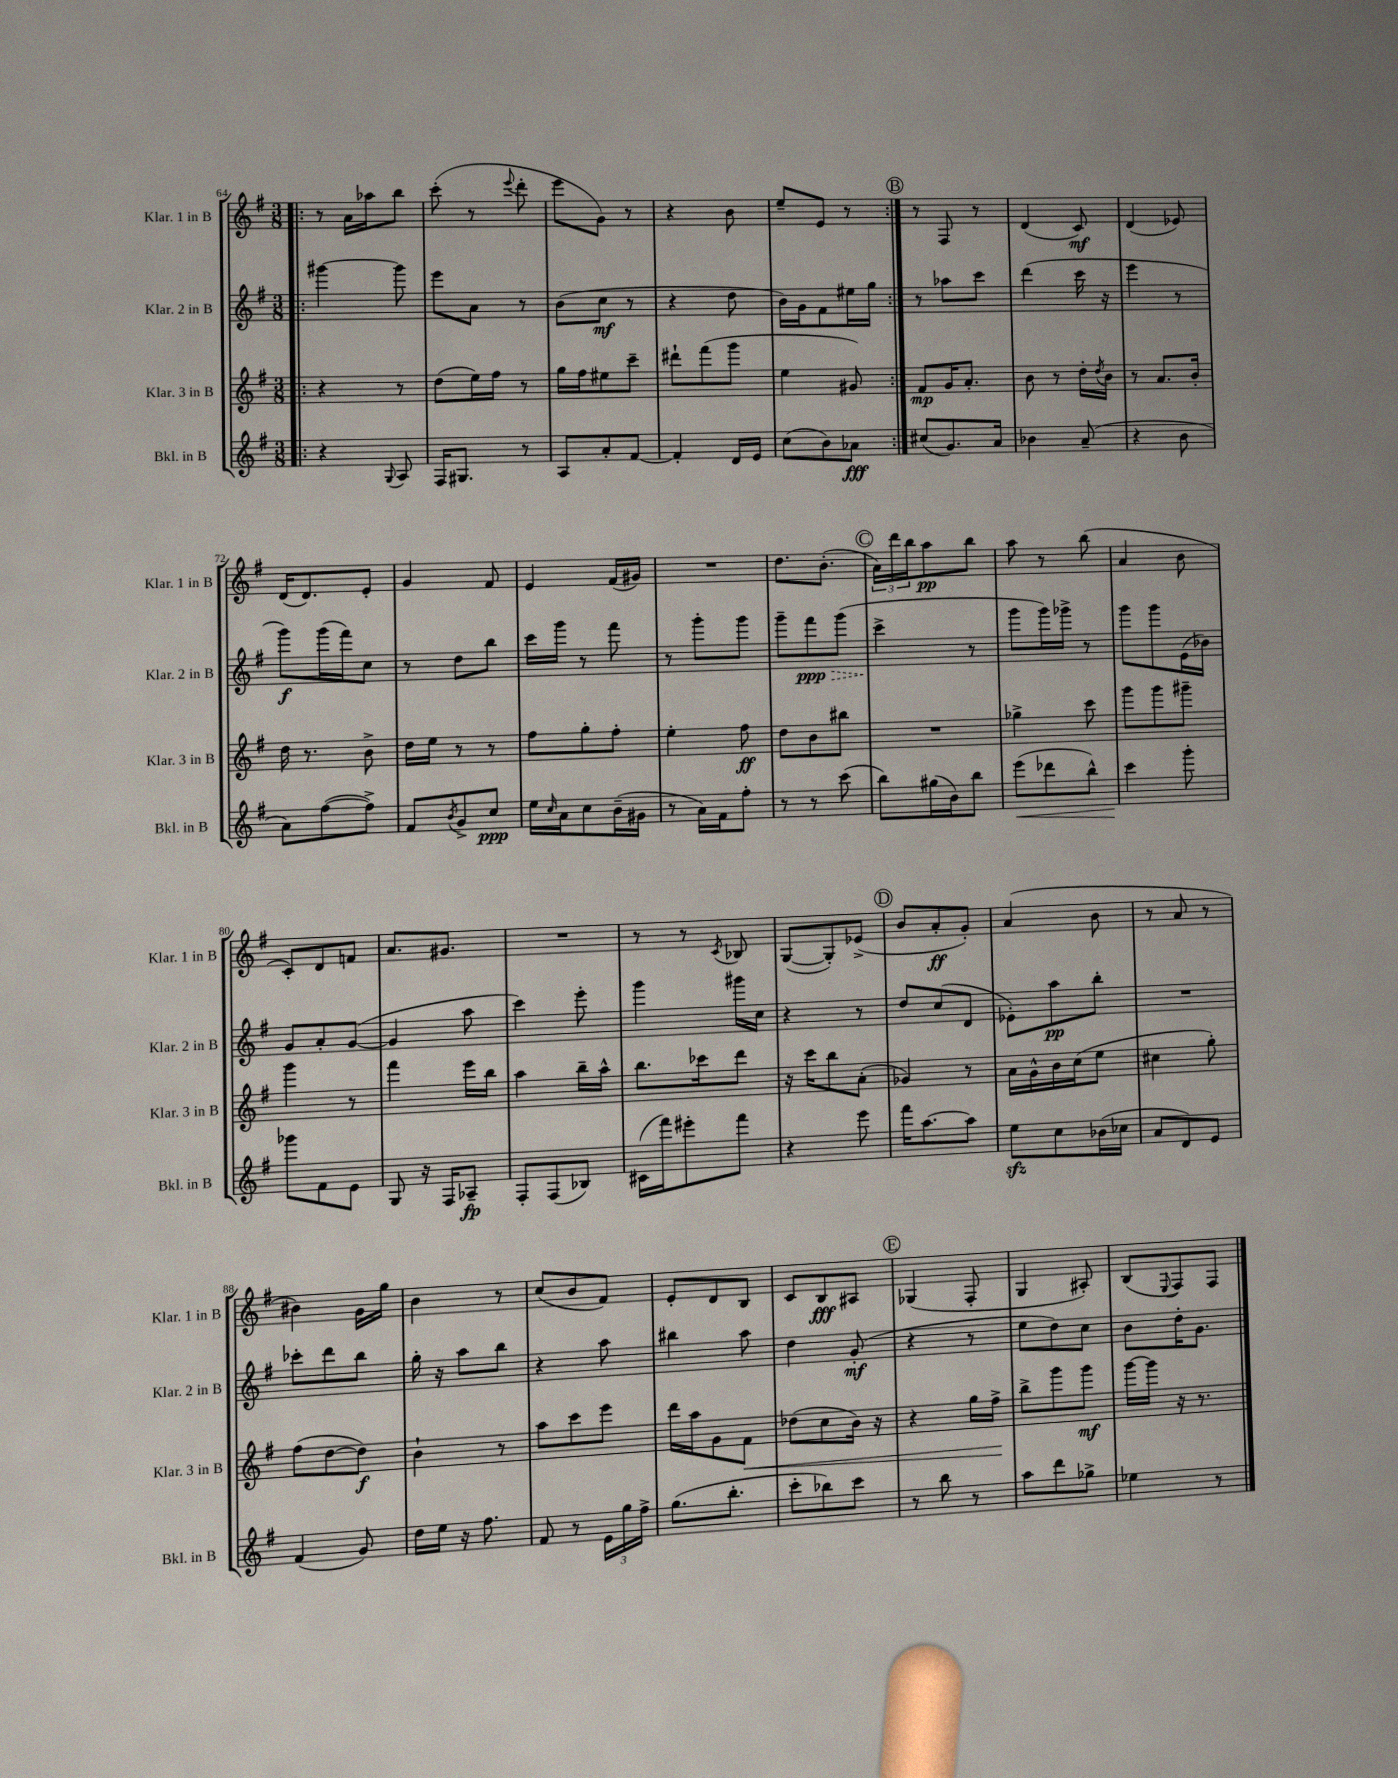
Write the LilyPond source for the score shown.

<<
\new StaffGroup <<
\new Staff = "s0" \with { instrumentName = "Klar. 1 in B" shortInstrumentName = "Klar. 1 in B" } {
    \clef treble \key g \major \numericTimeSignature \time 3/8
    \repeat volta 2 { \bar ".|:" r8 a'16 aes''16 b''8 |
    c'''8-.( r8 \appoggiatura { e'''8 } d'''8-. |
    e'''8 g'8) r8 |
    r4 b'8 |
    e''8-- e'8 r8 | }
    \mark \markup { \circle "B" } r8 fis8 r8 |
    d'4( c'8\mf) |
    d'4( ees'8) |
    d'16( d'8.) e'8-. |
    g'4 fis'8 |
    e'4 fis'16( gis'16) |
    R4. |
    d''8. b'8.-.( |
    \mark \markup { \circle "C" } \tuplet 3/2 { a'16) d'''16 b''16 } a''8\pp b''8 |
    a''8 r8 b''8( |
    a'4 b'8 |
    c'8-.) d'8 f'8 |
    a'8. gis'8. |
    R4. |
    r8 r8 \acciaccatura { c'8 } bes8 |
    g8~( g8-.) ees'8->( |
    \mark \markup { \circle "D" } b'8 a'8-.\ff g'8-.) |
    a'4( b'8 |
    r8 a'8 r8 |
    bis'4) g'16 g''16 |
    b'4 r8 |
    c''8( b'8 fis'8) |
    e'8-. d'8 b8 |
    c'8 b8\fff ais8 |
    \mark \markup { \circle "E" } ges4( fis8-. |
    g4 ais8-.) |
    b8( \appoggiatura { e8 } fis8) fis8 \bar "|." |
}
\new Staff = "s1" \with { instrumentName = "Klar. 2 in B" shortInstrumentName = "Klar. 2 in B" } {
    \clef treble \key g \major \numericTimeSignature \time 3/8
    \repeat volta 2 { \bar ".|:" gis'''4~ gis'''8 |
    e'''8 a'8 r8 |
    b'8( c''8\mf r8 |
    r4 d''8 |
    b'16) g'16 fis'8 eis''16 g''16 | }
    \mark \markup { \circle "B" } r8 aes''8 c'''8 |
    d'''4( c'''16 r16 |
    e'''4 r8 |
    g'''8\f) g'''16( fis'''16) c''8 |
    r8 d''8 b''8 |
    c'''16 g'''16 r8 fis'''8 |
    r8 g'''8-. g'''8 |
    g'''8-- \once \override Hairpin.style = #'dashed-line fis'''8\ppp\> g'''8( |
    \mark \markup { \circle "C" } c'''4->\! r8 |
    g'''8 g'''16) ges'''16-> r8 |
    g'''8 g'''8 e'16( bes'16) |
    g'8 a'8-. g'8~( |
    g'4 a''8 |
    c'''4) e'''8-. |
    g'''4 gis'''16 c''16 |
    r4 r8 |
    \mark \markup { \circle "D" } d''8 c''8( d'8 |
    ees'8-.) a''8\pp b''8-. |
    R4. |
    ces'''8-. d'''8 b''8 |
    g''16-. r16 a''8 b''8 |
    r4 a''8 |
    bis''4 a''8 |
    d''4 g'8-.\mf( |
    \mark \markup { \circle "E" } r4 r8 |
    e''8 d''8) c''8 |
    b'8 d''16-. g'8. \bar "|." |
}
\new Staff = "s2" \with { instrumentName = "Klar. 3 in B" shortInstrumentName = "Klar. 3 in B" } {
    \clef treble \key g \major \numericTimeSignature \time 3/8
    \repeat volta 2 { \bar ".|:" r4 r8 |
    d''8( e''16) fis''16 r8 |
    g''16 fis''16 eis''8 c'''8-- |
    dis'''8-! fis'''8( g'''8 |
    e''4 gis'8) | }
    \mark \markup { \circle "B" } fis'8\mp g'16 a'8.-. |
    b'8 r8 d''16-. \acciaccatura { d''8 } b'16 |
    r8 a'8. b'16-. |
    d''16 r8. b'8-> |
    d''16 e''16 r8 r8 |
    fis''8 g''8-. fis''8-. |
    e''4-. fis''8\ff |
    d''8 b'8 bis''8 |
    \mark \markup { \circle "C" } R4. |
    ges''4-> c'''8 |
    g'''8 g'''8 gis'''8-- |
    g'''4 r8 |
    fis'''4 e'''16 b''16 |
    a''4 b''16-- a''16-^ |
    b''8. ces'''16 d'''8 |
    r16 c'''16 b''8 a'8-.( |
    \mark \markup { \circle "D" } ges'4) r8 |
    a'16 g'16-^ b'16 c''16( e''8 |
    cis''4 g''8-.) |
    fis''8( d''8~ d''8\f) |
    b'4-! r8 |
    a''8 c'''8 e'''8 |
    d'''16 a''16 g'8 fis'8\< |
    des''8( c''8 b'16) r16 |
    \mark \markup { \circle "E" } r4 g''16 fis''16->\! |
    b''8-> g'''8 g'''8\mf |
    g'''16~ g'''16 r16 r8. \bar "|." |
}
\new Staff = "s3" \with { instrumentName = "Bkl. in B" shortInstrumentName = "Bkl. in B" } {
    \clef treble \key g \major \numericTimeSignature \time 3/8
    \repeat volta 2 { \bar ".|:" r4 \appoggiatura { g8 } a8 |
    fis16 gis8. r8 |
    a8 a'8-. fis'8~ |
    fis'4-. d'16 e'16 |
    c''8( b'8) aes'8\fff | }
    \mark \markup { \circle "B" } cis''8( g'8.) a'16 |
    bes'4 a'8--( |
    r4 b'8 |
    a'8) fis''8~( fis''8->) |
    fis'8 \acciaccatura { b'8 } g'8-> c''8\ppp |
    e''16 \grace { c''16 } a'16 c''8 b'16--( gis'16 |
    r8 a'16) fis'16 fis''8-. |
    r8 r8 c'''8( |
    \mark \markup { \circle "C" } b''8) gis''16( b'16) b''8 |
    e'''8\<( des'''8 b''8-^) |
    c'''4\! g'''8-. |
    ges'''8 fis'8 e'8 |
    g8 r16 fis16 aes8--\fp |
    fis8-. fis8( bes8) |
    cis'16( fis'''16) eis'''8-. fis'''8 |
    r4 e'''8 |
    \mark \markup { \circle "D" } fis'''16 a''8.~ a''8 |
    e''8\sfz c''8 bes'16( ces''16 |
    a'8 d'8) e'8 |
    fis'4( g'8) |
    d''16 e''16 r16 fis''8. |
    fis'8 r8 \tuplet 3/2 { e'16 g''16 fis''16-> } |
    g''8.( b''8.-. |
    c'''8-. bes''8) c'''8 |
    \mark \markup { \circle "E" } r8 b''8 r8 |
    a''8 d'''8 ges''8-> |
    ees''4 r8 \bar "|." |
}
>>
>>
\layout { \context { \Score currentBarNumber = #64 } }
